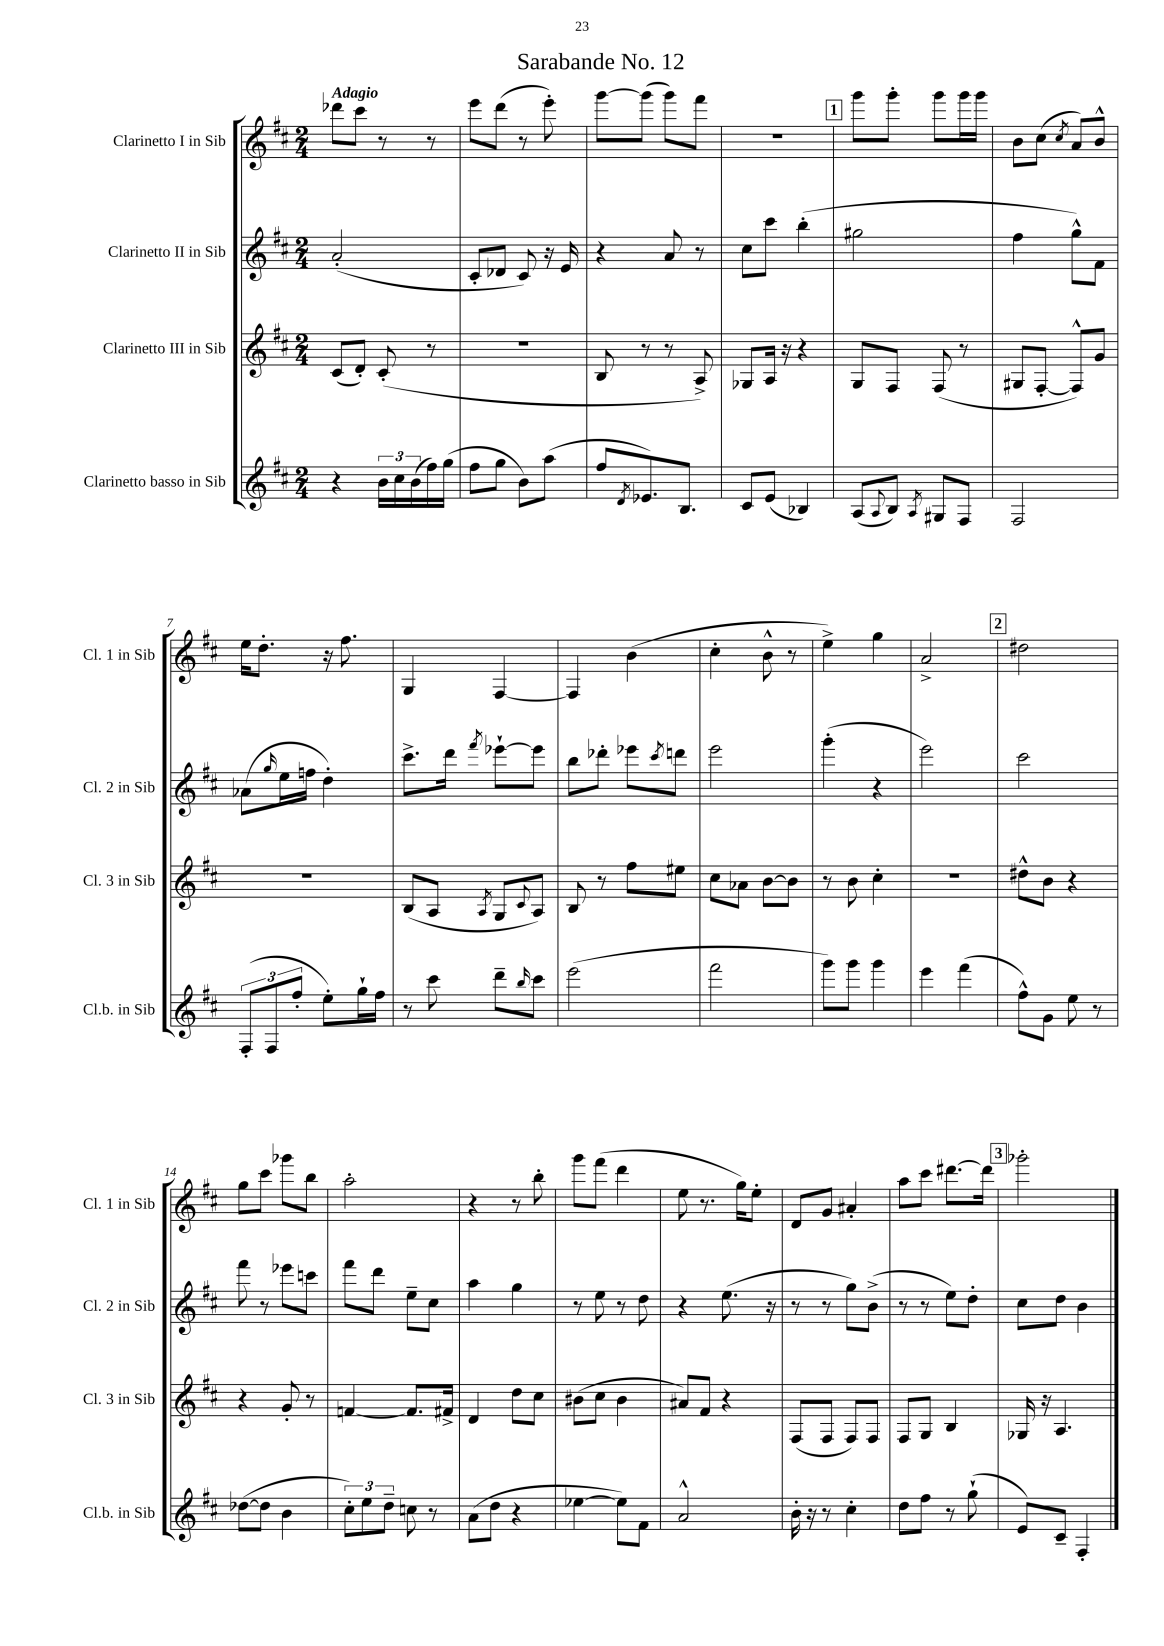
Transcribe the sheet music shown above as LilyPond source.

\header { title = "Sarabande No. 12" }
<<
\new StaffGroup <<
\new Staff = "s0" \with { instrumentName = "Clarinetto I in Sib" shortInstrumentName = "Cl. 1 in Sib" } {
    \clef treble \key d \major \numericTimeSignature \time 2/4 \tempo "Adagio"
    des'''8 cis'''8 r8 r8 |
    e'''8 d'''8( r8 e'''8-.) |
    g'''8~ g'''8( g'''8) fis'''8 |
    R2 |
    \mark \markup { \box "1" } g'''8 g'''8-. g'''8 g'''16 g'''16 |
    b'8 cis''8( \acciaccatura { cis''8 } a'8) b'8-^ |
    e''16 d''8.-. r16 fis''8. |
    g4 fis4~ |
    fis4 b'4( |
    cis''4-. b'8-^ r8 |
    e''4->) g''4 |
    a'2-> |
    \mark \markup { \box "2" } dis''2 |
    g''8 cis'''8 ges'''8 b''8 |
    a''2-. |
    r4 r8 b''8-. |
    g'''8 fis'''8( d'''4 |
    e''8 r8. g''16) e''8-. |
    d'8 g'8 ais'4-. |
    a''8 cis'''8 dis'''8.~ dis'''16 |
    \mark \markup { \box "3" } ges'''2-. \bar "|." |
}
\new Staff = "s1" \with { instrumentName = "Clarinetto II in Sib" shortInstrumentName = "Cl. 2 in Sib" } {
    \clef treble \key d \major \numericTimeSignature \time 2/4
    a'2-.( |
    cis'8-. des'8 cis'8) r16 e'16 |
    r4 a'8 r8 |
    cis''8 cis'''8 b''4-.( |
    \mark \markup { \box "1" } gis''2 |
    fis''4 g''8-^) fis'8 |
    aes'8( \grace { g''16 } e''16 f''16 d''4-.) |
    cis'''8.-> d'''16 \acciaccatura { fis'''8 } ees'''8~-! ees'''8 |
    b''8 des'''8-. ees'''8 \acciaccatura { cis'''8 } d'''8 |
    e'''2 |
    g'''4-.( r4 |
    e'''2) |
    \mark \markup { \box "2" } cis'''2 |
    fis'''8 r8 ees'''8 c'''8 |
    fis'''8 d'''8 e''8-- cis''8 |
    a''4 g''4 |
    r8 e''8 r8 d''8 |
    r4 e''8.( r16 |
    r8 r8 g''8) b'8->( |
    r8 r8 e''8) d''8-. |
    \mark \markup { \box "3" } cis''8 d''8 b'4 \bar "|." |
}
\new Staff = "s2" \with { instrumentName = "Clarinetto III in Sib" shortInstrumentName = "Cl. 3 in Sib" } {
    \clef treble \key d \major \numericTimeSignature \time 2/4
    cis'8( d'8-.) cis'8-.( r8 |
    r2 |
    b8 r8 r8 a8->) |
    ges8 a16 r16 r4 |
    \mark \markup { \box "1" } g8 fis8 fis8( r8 |
    gis8 fis8~-. fis8-^) g'8 |
    R2 |
    b8( a8 \acciaccatura { a8 } g8 \appoggiatura { cis'8 } a8) |
    b8 r8 fis''8 eis''8 |
    cis''8 aes'8 b'8~ b'8 |
    r8 b'8 cis''4-. |
    r2 |
    \mark \markup { \box "2" } dis''8-^ b'8 r4 |
    r4 g'8-. r8 |
    f'4~ f'8. fis'16-> |
    d'4 d''8 cis''8 |
    bis'8( cis''8 bis'4 |
    ais'8) fis'8 r4 |
    fis8( fis8 fis8) fis8 |
    fis8 g8 b4 |
    \mark \markup { \box "3" } ges16 r16 a4. \bar "|." |
}
\new Staff = "s3" \with { instrumentName = "Clarinetto basso in Sib" shortInstrumentName = "Cl.b. in Sib" } {
    \clef treble \key d \major \numericTimeSignature \time 2/4
    r4 \tuplet 3/2 { b'16 cis''16 b'16( } fis''16) g''16( |
    fis''8 g''8 b'8) a''8( |
    fis''8 \acciaccatura { d'8 } ees'8.) b8. |
    cis'8 e'8( bes4) |
    \mark \markup { \box "1" } a8( \appoggiatura { a8 } b8) \acciaccatura { a8 } gis8 fis8 |
    fis2 |
    \tuplet 3/2 { fis8-.( fis8 fis''8-. } e''8-.) g''16-! fis''16 |
    r8 cis'''8 d'''8-- \grace { b''16 } cis'''8 |
    e'''2( |
    fis'''2 |
    g'''8) g'''8 g'''4 |
    e'''4 fis'''4( |
    \mark \markup { \box "2" } fis''8-^) g'8 e''8 r8 |
    des''8~( des''8 b'4 |
    \tuplet 3/2 { cis''8-.) e''8 d''8-- } c''8 r8 |
    a'8( d''8 r4 |
    ees''4~ ees''8) fis'8 |
    a'2-^ |
    b'16-. r16 r8 cis''4-. |
    d''8 fis''8 r8 g''8-!( |
    \mark \markup { \box "3" } e'8) cis'8-- fis4-. \bar "|." |
}
>>
>>
